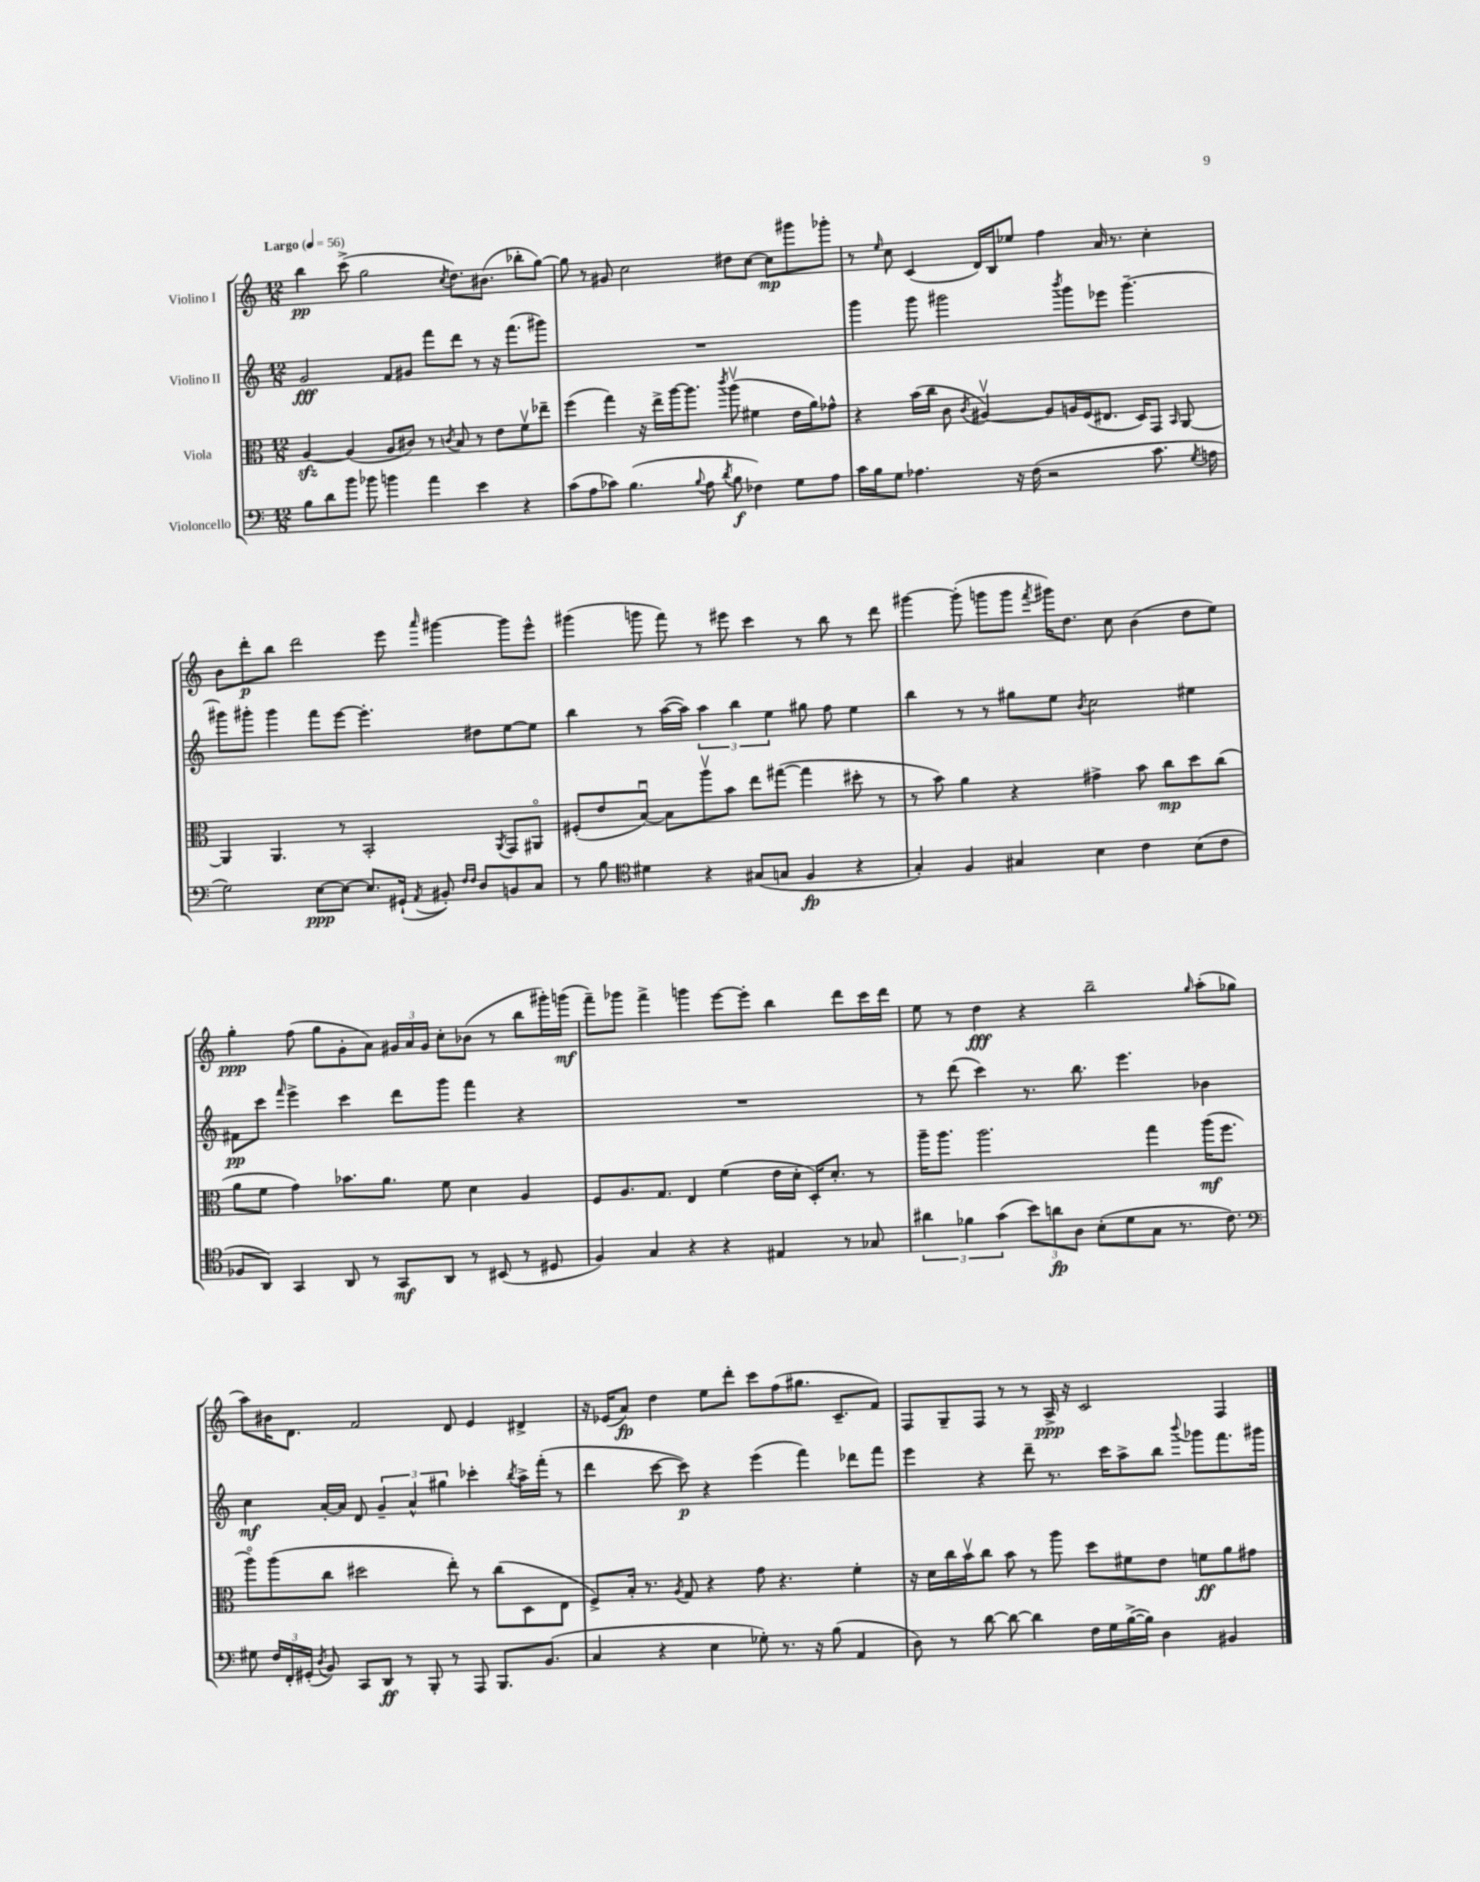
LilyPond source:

<<
\new StaffGroup <<
\new Staff = "s0" \with { instrumentName = "Violino I" } {
    \clef treble \key c \major \numericTimeSignature \time 12/8 \tempo "Largo" 4 = 56
    \autoBeamOff b''4\pp c'''8->( g''2 \acciaccatura { c''8 } d''8.[) bis'8.]( bes''8[-. g''8]~) |
    g''8 r8 gis'8 c''2 dis''8[ c''8]~ c''8[\mp gis'''8 ges'''8]-. |
    r8 \grace { e''16 } c''8 c'4( d'16[) b16 ees''8] f''4 a'16 r8. c''4-. |
    b'8[ d'''8-.\p b''8] d'''2 e'''8 \grace { a'''16 } gis'''4~ gis'''8[ e'''8]-^ |
    gis'''4( g'''8 f'''8) r8 eis'''8 c'''4 r8 b''8 r8 d'''8 |
    gis'''4~ gis'''8-.( g'''8[ g'''8] \acciaccatura { f'''8 } gis'''16[) d''8.] c''8 b'4( d''8[ e''8]) |
    g''4-.\ppp f''8( g''8[ g'8-. a'8]) \tuplet 3/2 { gis'16[ a'16 gis'16] } c''8[-. bes'8]( r8 b''8[ gis'''16-.) g'''16]\mf( |
    f'''8[--) ges'''8] f'''4-> g'''4 e'''8[~ e'''8]-. b''4 d'''8[ c'''16 d'''16] |
    e''8 r8 d''4\fff r4 b''2-- \grace { g''16 } a''8[-.( ges''8] |
    a''8[) bis'16 d'8.] f'2 d'8 e'4 dis'4-> |
    r16 ees'16[( a'8]\fp) d''4 e''8[ d'''8]-. c'''8[ f''8( gis''8.] c'8.[-- f'8]) |
    f8[ g8-- f8] r8 r8 a16->\ppp r16 c'2 f4 \bar "|." |
}
\new Staff = "s1" \with { instrumentName = "Violino II" } {
    \clef treble \key c \major \numericTimeSignature \time 12/8
    \autoBeamOff g'2\fff f'8[ gis'8] f'''8[ d'''8] r8 r16 f'''8.[( gis'''8]) |
    R1. |
    g'''4 g'''8 gis'''2 \acciaccatura { b'''8 } gis'''8[ ees'''8] gis'''4.~-- |
    gis'''8[ gis'''8]-. gis'''4 f'''8[ e'''8]~ e'''4.-. dis''8[ e''8~ e''8] |
    b''4 r8 a''16[~( a''16]) \tuplet 3/2 { a''4 b''4 e''4 } gis''8 f''8 e''4 |
    b''4 r8 r8 gis''8[ e''8] \acciaccatura { b'8 } c''2 eis''4 |
    fis'8[\pp c'''8] \grace { f'''16 } e'''4-> c'''4 d'''8[ g'''8] f'''4 r4 |
    R1. |
    r8 d'''8( c'''4) r8. b''8. e'''4. bes'4 |
    c''4\mf a'16[~-. a'16] d'8 \tuplet 3/2 { g'4-- a'4-^ gis''4 } ces'''4-. \acciaccatura { b''8 } a''16[-> f'''16]-.( r8 |
    d'''4 c'''8~ c'''8\p) r4 e'''4( f'''4) des'''8[ f'''8] |
    e'''4 r4 d'''8-- r8. c'''16[ a''8-> b''8] \appoggiatura { b'''8 } ges'''8[ f'''8. gis'''16] \bar "|." |
}
\new Staff = "s2" \with { instrumentName = "Viola" } {
    \clef alto \key c \major \numericTimeSignature \time 12/8
    \autoBeamOff a4~\sfz a4( a8[ cis'8]) r8 \acciaccatura { c'8 } b8 r8 e'8[ f'8\upbow ees''8]-- |
    f''4( g''4) r16 e''16[-> a''16~ a''8.] \acciaccatura { c'''8 } a''8\upbow( fis'4 e'16[ a'16) ges'8]-^ |
    r4 b'16[( c''16] c'8 \acciaccatura { c'8 } ais4~\upbow) ais8[ a16 f16( eis8.] d16[) g,8] \grace { b,16 } a,8~ |
    a,4 a,4. r8 b,2-. \acciaccatura { a,8 } g,8[ ais,8]\flageolet |
    fis8[-.( e'8 b8]~\downbow) b8[ a''8\upbow b'8] e''8[ gis''8]~( gis''4 dis''8-. r8 |
    r8 b'8) a'4 r4 gis'4-> b'8 c''8[\mp d''8 c''8]( |
    a'8[ f'8] g'4) bes'8.[ a'8.] f'8 d'4 a4 |
    f8[ a8. g8.] e4 f'4( e'16[ d'16]-. d16[-.) d'8.]-. r8 |
    a''16[-- a''8.] a''2. g''4 a''16[\mf( f''8.] |
    a''8[\flageolet) a''8( c''8] dis''2 e''8-.) r8 c''8[( d8 e8] |
    f8[->) b16]-. r8. \acciaccatura { a8 } g8 r4 g'8 r4. f'4-. |
    r16 d'16[ c''16 b'16\upbow c''8] b'8 r8 a''8 d''8[ fis'8 e'8] f'8[\ff a'8 gis'8] \bar "|." |
}
\new Staff = "s3" \with { instrumentName = "Violoncello" } {
    \clef bass \key c \major \numericTimeSignature \time 12/8
    \autoBeamOff b8[ d'8 b'8] bes'8 b'4 a'4 e'4 r4 |
    c'8[( a8 ces'8]) b4.( \appoggiatura { b8 } a8 \acciaccatura { d'8 } b8\f fes4) g8[ a8] |
    c'16[ b16 g8] aes4. r16 f16( r2 c'8. \acciaccatura { g8 } a16 |
    g2) e8[~\ppp e8]~ e8.[ gis,16]-!( \acciaccatura { a,8 } bis,8-.) \grace { f16[ f16] } d8[ b,8 c8] |
    r8 b8 \clef tenor dis'4 r4 gis8[( g8] f4\fp r4 |
    g4-.) f4 gis4 b4 c'4 b8[( c'8] |
    fes8[ a,8]) g,4 a,8 r8 g,8[\mf a,8] r8 bis,8( r8 dis8 |
    f4) g4 r4 r4 eis4 r8 ges8 |
    \tuplet 3/2 { ais'4 fes'4 g'4( } \tuplet 3/2 { b'8[) a'8\fp a8] } b8[-.( d'8 g8] r8. c'8.) |
    \clef bass gis8 \tuplet 3/2 { f16[ f,16-. gis,16]-.( } \acciaccatura { d8 } b,8) c,8[ d,8]\ff r8 b,,8-. r8 a,,8 b,,8.[ b,8.]( |
    c4 r4 e4 ges8-.) r8. r16 b8( a,4 |
    d8) r8 d'8~ d'8~ d'4 f16[ g16 b16~->( b16]) d4 bis,4 \bar "|." |
}
>>
>>
\layout { \context { \Score \remove "Bar_number_engraver" } }
